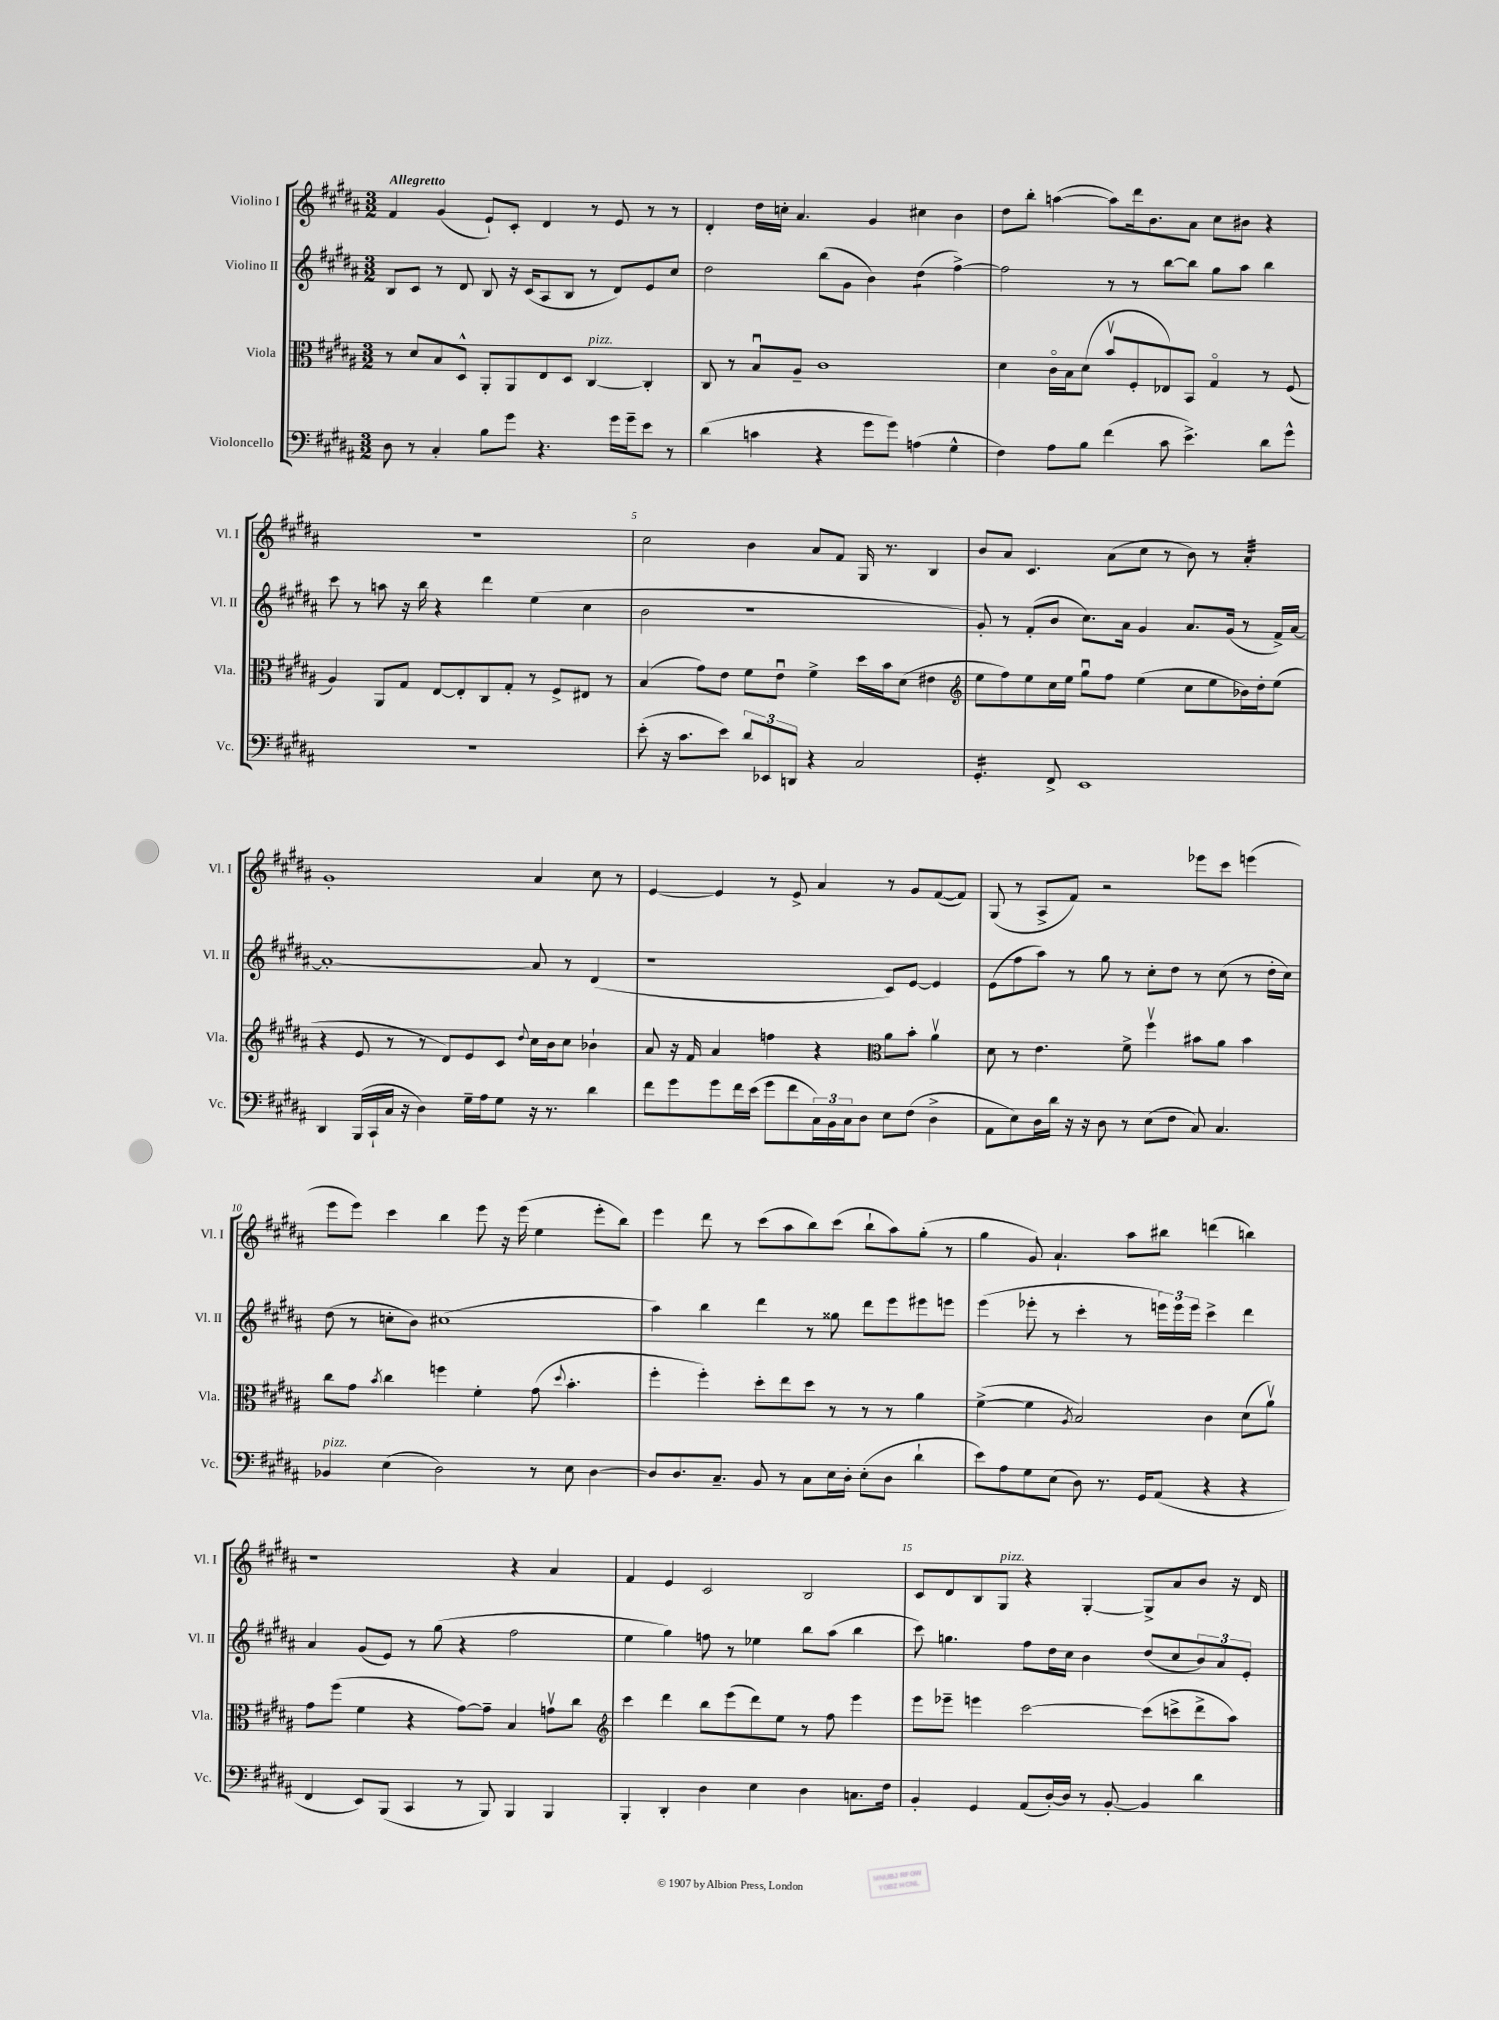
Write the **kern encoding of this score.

**kern	**kern	**kern	**kern
*staff4	*staff3	*staff2	*staff1
*clefF4	*clefC3	*clefG2	*clefG2
*k[f#c#g#d#a#]	*k[f#c#g#d#a#]	*k[f#c#g#d#a#]	*k[f#c#g#d#a#]
*M3/2	*M3/2	*M3/2	*M3/2
8D#	8r	8B	4f#
8r	8d#	8c#	.
4C#'	8B	8r	(4g#
.	8D#^^	8d#	.
8B	8AA#'	8B	8e`)
8g#	8AA#	16r	8c#'
.	.	(16c#	.
4.r	8E	8A#	4d#
.	8D#	8B	.
.	[4C#	8r	8r
16g#	.	8d#)	8e
16g#~	.	.	.
8e	4C#']	8e	8r
8r	.	8cc#	8r
=	=	=	=
(4d#	8C#	2dd#	4d#'
.	8r	.	.
4c	8Bu	.	16dd#
.	.	.	16cc'
.	8A#~	.	4.a#
4r	1c#	(8bb	.
.	.	8g#	.
8g#	.	4b)	4g#
8g#)	.	.	.
(4A	.	(4dd#	4cc#
4G#^^	.	[4ff#^)	4b
=	=	=	=
4F#)	4d#	2ff#]	8dd#
.	.	.	8bb'
8A#	16c#o	.	([4aa
.	16B	.	.
8B	(8d#	.	.
(4f#	8bv	8r	8aa])
.	8F#'	8r	16ddd#
.	.	.	8.b
8c#	8E-)	[8bb	.
4.e^)	8BB	8bb]	8a#
.	4G#o	8gg#	8cc#
.	.	8aa#	8b#
8d#	8r	4bb	4r
8g#^^	(8F#	.	.
=	=	=	=
1.r	4A#)	8ccc#	1.r
.	.	8r	.
.	8AA#	8aa	.
.	8G#	16r	.
.	.	16bb	.
.	[8E	4r	.
.	8E']	.	.
.	8C#	4ddd#	.
.	8G#'	.	.
.	8r	(4ee	.
.	8F#^	.	.
.	8E#	4cc#	.
.	8r	.	.
=	=	=	=
(8e'	(4B	2b	2cc#
16r	.	.	.
8.c#	.	.	.
.	8g#)	.	.
8e)	8e	.	.
12d#	8f#	1r	4b
12EE-	.	.	.
.	8eu	.	.
12DD	.	.	.
4r	4f#^	.	8a#
.	.	.	8f#
2C#	16dd#	.	16G#
.	16b	.	8.r
.	(8d#	.	.
.	4e#	.	4B
=	=	=	=
*	*clefG2	*	*
4.GG#'	8ee	8g#')	8b
.	8ff#)	8r	8a#
.	8ee	(8f#'	4.c#
8FF#^	16cc#	8b	.
.	16ee	.	.
1EE	8gg#u	8.cc#)	.
.	8ff#	.	(8a#
.	.	16a#	.
.	(4ee	4g#	8cc#
.	.	.	8r
.	8cc#	8.a#	8b)
.	8ee	.	8r
.	.	(16g#	.
.	16b-)	8r	4a#'
.	16dd#'	.	.
.	(8ee	16f#^)	.
.	.	[16a#	.
=	=	=	=
4DD#	4r	1a#'_	1g#'
(16BBB	8e	.	.
16CC#`	.	.	.
16C#	8r	.	.
16r	.	.	.
4D#)	8r	.	.
.	8d#)	.	.
16G#~	8e	.	.
16A#	.	.	.
8G#	8c#	.	.
.	8qqdd#	.	.
16r	16cc#	8a#]	4a#
8.r	16b	.	.
.	8cc#	8r	.
4d#	4b-`	(4d#	8cc#
.	.	.	8r
=	=	=	=
8f#	8a#	1r	[4e
8g#	16r	.	.
.	16f#	.	.
8g#	4a#	.	4e]
16f#	.	.	.
(16e	.	.	.
8g#	4ff	.	8r
8f#	.	.	8e^
24C#)	4r	.	4a#
24BB	.	.	.
24C#	.	.	.
8D#	.	.	.
*	*clefC3	*	*
8E	8a#	8c#)	8r
(8F#	8b'	[8e	8g#
4D#^	4a#v	4e]	([8f#
.	.	.	8f#])
=	=	=	=
8AA#	8d#	(8e	(8G#
8E)	8r	8ff#	8r
16D#	4.e	8aa#)	8A#^
16d#	.	.	.
16r	.	8r	8f#)
16r	.	.	.
8D#	.	8gg#	2r
8r	8f#^	8r	.
(8E	4ff#v	8cc#'	.
8F#	.	8dd#	.
8C#)	8b#	8r	8eee-
4.C#	8a#	(8cc#	8ccc#
.	4b#	8r	(4eee
.	.	16dd#'	.
.	.	16cc#)	.
=	=	=	=
4BB-	8cc#	(8dd#	8eee
.	8g#	8r	8eee)
.	8qb	.	.
(4E	4cc#	8cc'	4ccc#
.	.	8b)	.
2D#)	4ff	(1cc#	4bb
.	4f#'	.	8eee
.	.	.	16r
.	.	.	(16eee
8r	(8g#	.	4ee
.	8qqdd#	.	.
8E	4.b'	.	.
[4D#	.	.	8eee'
.	.	.	8bb)
=	=	=	=
8D#]	4ff#'	4aa#)	4eee
8.D#	.	.	.
.	4ff#')	4bb	8ddd#
8.C#~	.	.	.
.	.	.	8r
8BB	8dd#'	4ddd#	(8ccc#
8r	8ee	.	8aa#
8C#	8dd#	8r	8bb)
16E	8r	8gg##	(8ccc#
16D#'	.	.	.
(8E'	8r	8ddd#	8bb`
8D#	8r	8eee	8aa#)
4d#`	4a#	8eee#	(8gg#'
.	.	8eee	8r
=	=	=	=
8e)	([4f#^	(4eee	4gg#
8A#	.	.	.
8G#	4f#]	8eee-'	8g#)
(8E	.	8r	4.a#`
.	8qA#	.	.
8D#)	2B)	4ccc#'	.
8.r	.	.	.
.	.	8r	8aa#
16GG#	.	.	.
(8AA#	.	24eee)	8bb#
.	.	24eee	.
.	.	24eee	.
4r	4c#	4ccc#^	(4ddd
4r	(8d#	4ddd#	4bb)
.	8a#v)	.	.
=	=	=	=
4FF#	8g#	4a#	1r
.	(8ff#	.	.
8EE)	4f#	(8g#	.
(8BBB	.	8e)	.
4CC#	4r	8r	.
.	.	(8gg#	.
8r	[8g#)	4r	.
8BBB)	8g#~]	.	.
4BBB	4B	2ff#	4r
4BBB	8gv	.	4a#
.	8cc#	.	.
=	=	=	=
*	*clefG2	*	*
4BBB'	4ccc#	4ee	4f#
4DD#'	4ddd#	4gg#)	4e
4D#	8bb	8ff	2c#
.	(8eee	8r	.
4E	8ddd#)	4ee-	.
.	8ee	.	.
4D#	8r	8bb	2B
.	8ff#	(8aa#	.
8.C	4eee	4bb	.
16F#	.	.	.
=	=	=	=
4BB'	8eee	8ccc#)	8c#
.	8eee-~	4.gg	8d#
4GG#	4eee	.	8B
.	.	.	8G#
(8AA#	[2ccc#	8ff#	4r
[16D#')	.	16dd#	.
16D#]	.	16cc#	.
8r	.	4b	[4G#'
[8BB'	.	.	.
4BB]	(8ccc#]	(8dd#	8G#^]
.	8ccc^	8cc#	8a#
4d#	8ddd#^	12b)	8b
.	.	12a#	.
.	8aa#)	.	16r
.	.	12e'	.
.	.	.	16d#
==	==	==	==
*-	*-	*-	*-
